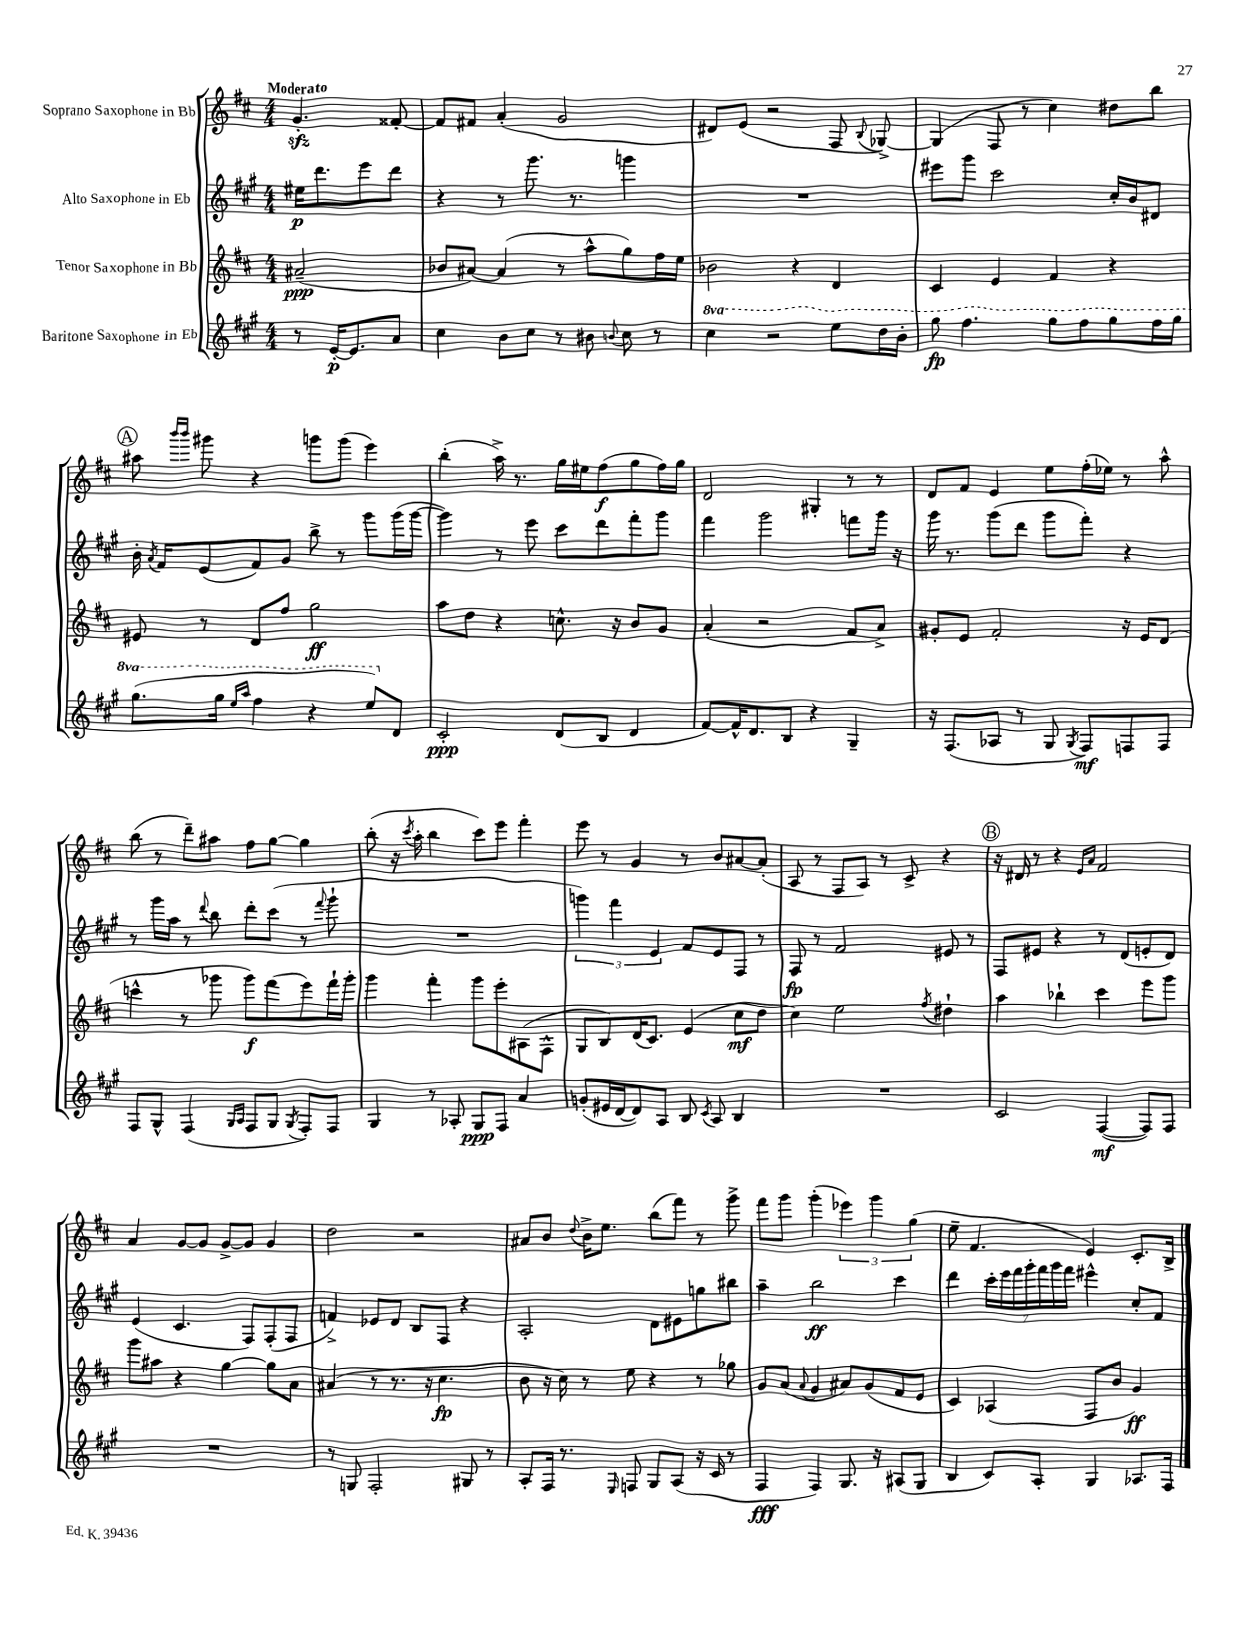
<<
\new StaffGroup <<
\new Staff = "s0" \with { instrumentName = "Soprano Saxophone in Bb" } {
    \clef treble \key d \major \numericTimeSignature \time 4/4 \partial 2 \tempo "Moderato"
    \autoBeamOff g'4.-.\sfz fisis'8~-. |
    fisis'8[ fis'8] a'4-.( g'2 |
    dis'8[) e'8]( r2 fis8 \appoggiatura { b8 } ges8~->) |
    ges4( fis8 r8 cis''4) dis''8[ b''8] |
    \mark \markup { \circle "A" } ais''8 \grace { b'''16[ b'''16] } gis'''8 r4 g'''8[ g'''8]( e'''4) |
    b''4-.( a''16->) r8. g''16[ eis''16 fis''8\f( g''8 fis''16) g''16] |
    d'2 gis4-. r8 r8 |
    d'8[ fis'8] e'4 e''8[ fis''16-.( ees''16]) r8 a''8-^ |
    b''8( r8 d'''8[--) ais''8] fis''8[ g''8]~ g''4 |
    b''8-.( r16 \acciaccatura { cis'''8 } a''16-. b''4 cis'''8[) e'''8] fis'''4-. |
    e'''8 r8 g'4 r8 b'8[ ais'8~ ais'8]-.( |
    a8 r8 fis8[ a8]) r8 cis'8-> r4 |
    \mark \markup { \circle "B" } r16 dis'16 r8 r4 \grace { e'16[ a'16] } fis'2 |
    a'4 g'8[~ g'8] g'8[~-> g'8] g'4 |
    d''2 r2 |
    ais'8[ b'8] \appoggiatura { d''8 } b'16[-> e''8.] b''8[( fis'''8]) r8 g'''8-> |
    fis'''8[ g'''8] g'''4-.( \tuplet 3/2 { ees'''4) g'''4 g''4( } |
    e''8-- fis'4. e'4) cis'8.[-. b16]-> \bar "|." |
}
\new Staff = "s1" \with { instrumentName = "Alto Saxophone in Eb" } {
    \clef treble \key a \major \numericTimeSignature \time 4/4 \partial 2
    \autoBeamOff eis''16[\p d'''8. e'''8 d'''8] |
    r4 r8 gis'''8. r8. g'''4 |
    R1 |
    eis'''8[ gis'''8] cis'''2 cis''16[-. b'16 dis'8] |
    \mark \markup { \circle "A" } b'16-. \acciaccatura { a'8 } fis'16[ e'8( fis'8) gis'8] b''8-> r8 gis'''8[ gis'''16( gis'''16]~ |
    gis'''4) r8 e'''8 cis'''8[ d'''8 fis'''8-. gis'''8] |
    fis'''4 gis'''2 f'''8[ gis'''16] r16 |
    gis'''16 r8. gis'''8[( d'''8] gis'''8[ fis'''8]-.) r4 |
    r8 gis'''16[ a''16] r8 \appoggiatura { d'''8 } b''8 d'''8[-. cis'''8]( r8 \appoggiatura { fis'''8 } gis'''8-! |
    R1 |
    \tuplet 3/2 { g'''4) fis'''4 e'4 } fis'8[ e'8 fis8] r8 |
    fis8\fp r8 fis'2 eis'8 r8 |
    \mark \markup { \circle "B" } fis8[ eis'8] r4 r8 d'8[( e'8-. d'8]) |
    e'4( cis'4. fis8[) fis8-.( fis8] |
    f'4->) ees'8[ d'8] b8[ fis8] r4 |
    a2-. d'8[ eis'8 g''8 bis''8] |
    a''4-- b''2\ff cis'''4 |
    d'''4 \tuplet 7/4 { cis'''16[-. e'''16 fis'''16 gis'''16-. fis'''16 gis'''16 fis'''16] } eis'''4-^ cis''8[-. fis'8] \bar "|." |
}
\new Staff = "s2" \with { instrumentName = "Tenor Saxophone in Bb" } {
    \clef treble \key d \major \numericTimeSignature \time 4/4 \partial 2
    \autoBeamOff ais'2--\ppp( |
    bes'8[ ais'8]~) ais'4( r8 a''8[-^ g''8) fis''16 e''16] |
    bes'2 r4 d'4 |
    cis'4 e'4 fis'4 r4 |
    \mark \markup { \circle "A" } eis'8 r8 d'8[ fis''8] g''2\ff |
    a''8[ d''8] r4 c''8.-^ r16 b'8[ g'8] |
    a'4-.( r2 fis'8[ a'8]->) |
    gis'8[-. e'8] fis'2-. r16 e'16[ d'8]( |
    c'''4-^ r8 ges'''8 ges'''8[\f) fis'''8( e'''8) fis'''16-! ges'''16]-. |
    g'''4 fis'''4-. g'''8[ e'''8-. ais8( fis8]-^ |
    g8[ b8) d'16( cis'8.]) e'4( cis''8[\mf d''8] |
    cis''4) e''2 \acciaccatura { fis''8 } dis''4-! |
    \mark \markup { \circle "B" } a''4 bes''4-! cis'''4 e'''8[ g'''8] |
    g'''8[ ais''8] r4 g''4~ g''8[ a'8] |
    ais'4( r8 r8. r16 cis''4.\fp |
    b'8 r16 cis''16) r8 e''8 r4 r8 ges''8 |
    g'8[ a'8]( \appoggiatura { a'8 } g'4 ais'8[) g'8( fis'8 e'8] |
    cis'4) aes4( fis8[ b'8] g'4\ff) \bar "|." |
}
\new Staff = "s3" \with { instrumentName = "Baritone Saxophone in Eb" } {
    \clef treble \key a \major \numericTimeSignature \time 4/4 \set Staff.ottavationMarkups = #ottavation-simple-ordinals \partial 2
    \autoBeamOff r8 e'16[~-.\p e'8. a'8] |
    cis''4 b'8[ cis''8] r8 bis'8 \appoggiatura { b'8 } cis''8 r8 |
    \ottava #1 cis'''4 r2 e'''8[ d'''16 b''16]-. |
    gis'''8\fp fis'''4. gis'''8[ fis'''8 gis'''8 fis'''16 gis'''16] |
    \mark \markup { \circle "A" } gis'''8.[( gis'''16] \grace { e'''16[ a'''16] } fis'''4 r4 e'''8[) \ottava #0 d'8] |
    cis'2-.\ppp d'8[( b8] d'4 |
    fis'8[~) fis'16-^ d'8. b8] r4 gis4-- |
    r16 fis8.[( aes8] r8 gis8 \acciaccatura { gis8 } fis8[\mf) f8 f8] |
    fis8[ gis8]-^ fis4( \grace { gis16[ a16] } fis8[ gis8] \acciaccatura { gis8 } fis8[-.) fis8] |
    gis4 r8 aes8-. gis8[\ppp fis8] a'4 |
    g'8[-.( eis'16 d'16~ d'8) a8] b8 \acciaccatura { cis'8 } a8 b4 |
    R1 |
    \mark \markup { \circle "B" } cis'2 fis4~\mf( fis8[) fis8] |
    R1 |
    r8 g8 fis2-. gis8 r8 |
    a8[-. fis16] r8. \grace { e16 } f8 gis8[ a8]( r16 cis'16 r8 |
    fis4\fff fis4) gis8. r16 ais8[( gis8] |
    b4 cis'8[) a8]-. gis4 aes8.[ fis16] \bar "|." |
}
>>
>>
\layout { \context { \Score \remove "Bar_number_engraver" } }
